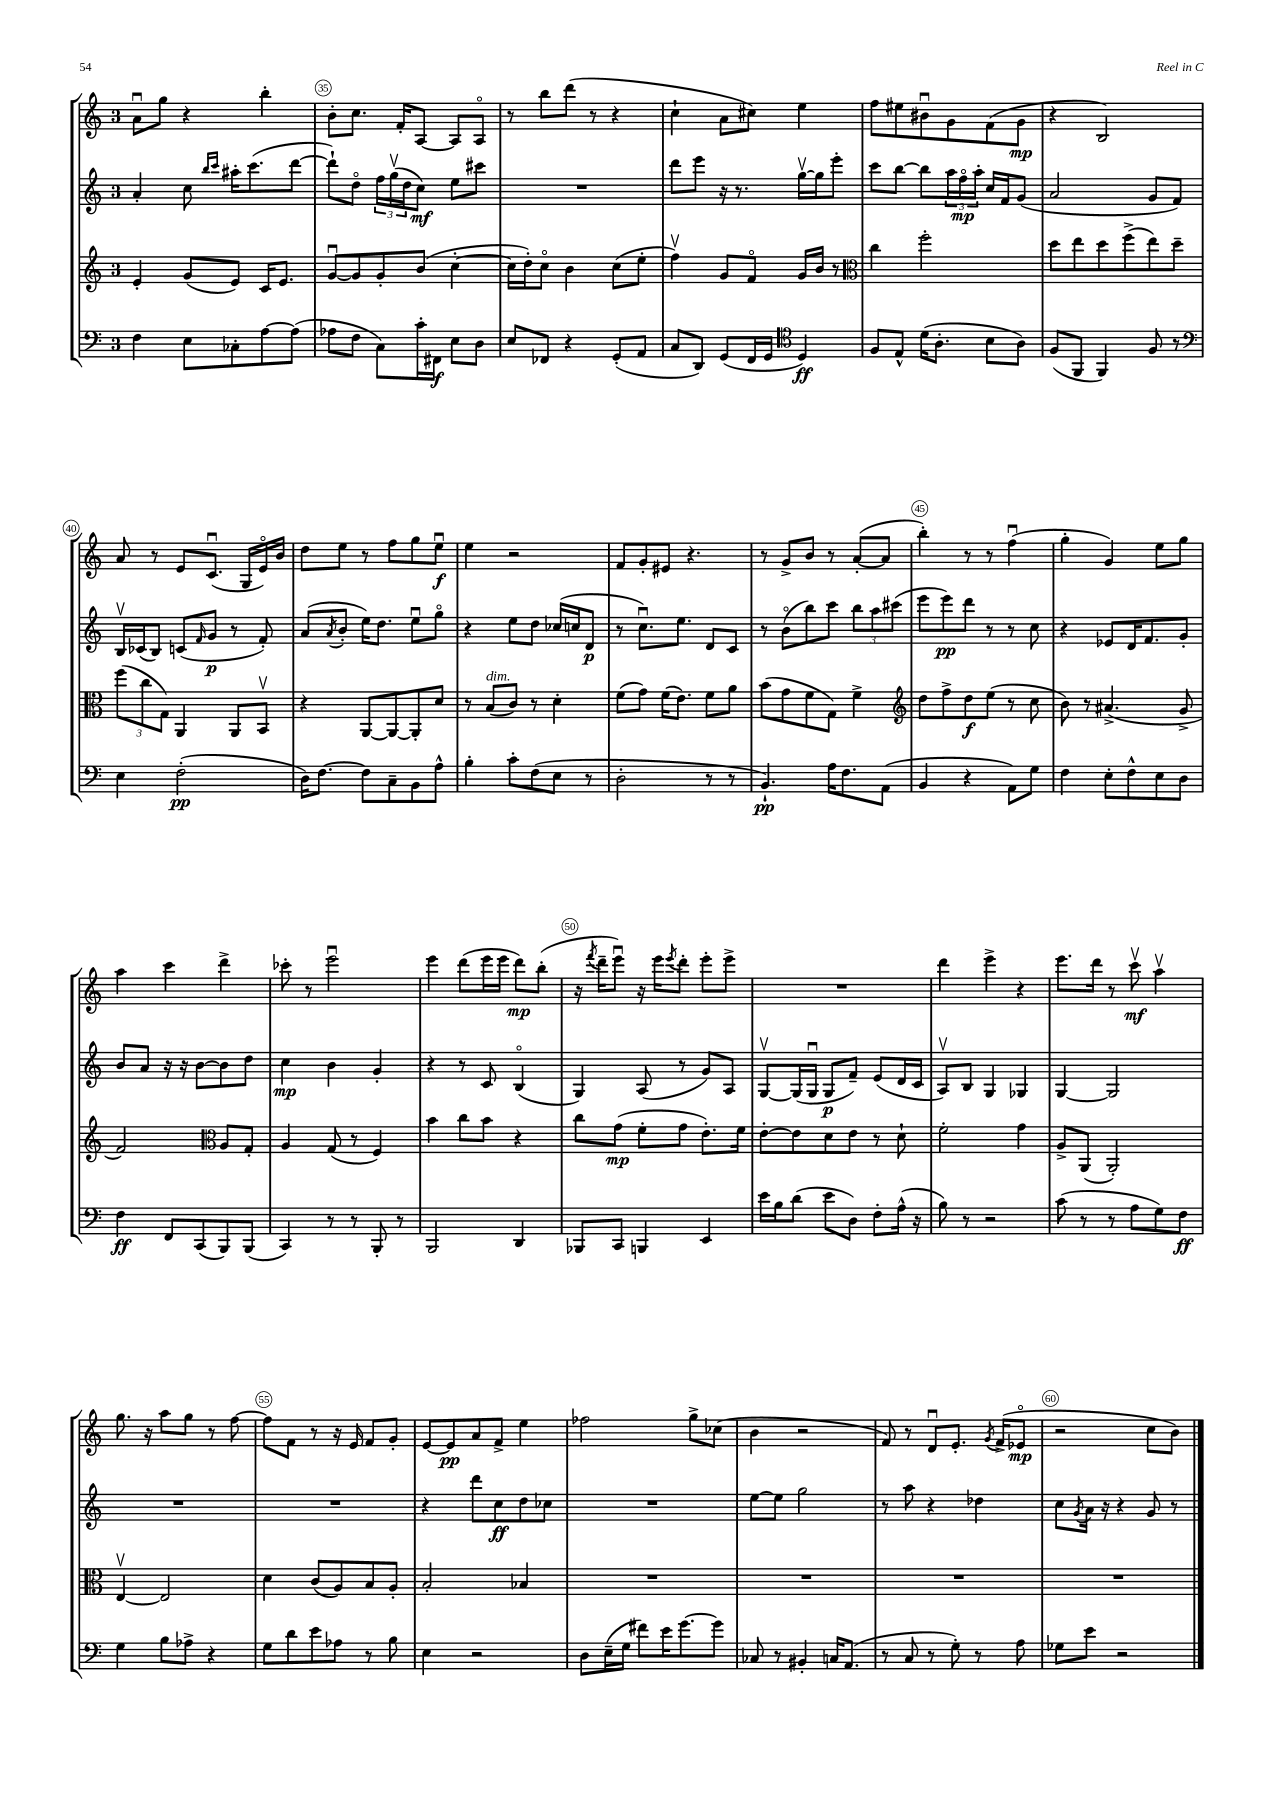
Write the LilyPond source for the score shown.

<<
\new StaffGroup <<
\new Staff = "s0" {
    \clef treble \key c \major \once \override Staff.TimeSignature.style = #'single-digit \time 3/4
    a'8\downbow g''8 r4 b''4-. |
    b'8-. c''8. f'16-. a8~ a8 a8\flageolet |
    r8 b''8 d'''8( r8 r4 |
    c''4-! a'8 cis''8) e''4 |
    f''8 eis''8 bis'8\downbow g'8 f'8( g'8\mp |
    r4 b2) |
    a'8 r8 e'8 c'8.\downbow( g16 e'16\flageolet) b'16 |
    d''8 e''8 r8 f''8 g''8 e''8\downbow\f |
    e''4 r2 |
    f'8 g'8-. eis'8 r4. |
    r8 g'8-> b'8 r8 a'8~-.( a'8 |
    b''4-.) r8 r8 f''4\downbow( |
    g''4-. g'4) e''8 g''8 |
    a''4 c'''4 d'''4-> |
    ces'''8-. r8 e'''2\downbow |
    e'''4 d'''8( e'''16 e'''16 d'''8\mp) b''8-.( |
    r16 \acciaccatura { f'''8 } d'''16-- e'''8\downbow) r16 e'''16 \acciaccatura { e'''8 } d'''8-. e'''8-. e'''8-> |
    R2. |
    d'''4 e'''4-> r4 |
    e'''8. d'''16 r8 c'''8\upbow\mf a''4\upbow |
    g''8. r16 a''8 g''8 r8 f''8~ |
    f''8 f'8 r8 r16 e'16 f'8 g'8-. |
    e'8~ e'8\pp a'8 f'8-> e''4 |
    fes''2 g''8-> ces''8( |
    b'4 r2 |
    f'8) r8 d'8\downbow e'8.-. \acciaccatura { g'8 } f'16->( ees'8\flageolet\mp |
    r2 c''8 b'8) \bar "|." |
}
\new Staff = "s1" {
    \clef treble \key c \major \once \override Staff.TimeSignature.style = #'single-digit \time 3/4
    a'4-. c''8 \grace { b''16 c'''16 } ais''16-. c'''8.( d'''8~ |
    d'''8-!) d''8\flageolet \tuplet 3/2 { f''16 g''16\upbow( d''16 } c''8\mf) e''8 cis'''8 |
    R2. |
    d'''8 e'''8 r16 r8. g''16~\upbow g''16 e'''8-. |
    c'''8 b''8~ b''8 \tuplet 3/2 { a''16 f''16\flageolet\mp a''16-. } c''16 f'16 g'8( |
    a'2 g'8 f'8) |
    b16\upbow ces'16( b8) c'8( \grace { f'16 } g'8\p r8 f'8-.) |
    a'8( \acciaccatura { a'8 } b'8-. e''16) d''8. e''8\downbow g''8\flageolet |
    r4 e''8 d''8 ces''16( c''16 d'8\p |
    r8 c''8.\downbow) e''8. d'8 c'8 |
    r8 b'8\flageolet( b''8) c'''8 \tuplet 3/2 { b''8 a''8 cis'''8( } |
    e'''8 e'''8\pp) d'''8 r8 r8 c''8 |
    r4 ees'8 d'16 f'8. g'8-. |
    b'8 a'8 r16 r16 b'8~ b'8 d''8 |
    c''4\mp b'4 g'4-. |
    r4 r8 c'8 b4\flageolet( |
    g4) a8( r8 g'8) a8 |
    g8~\upbow g16( g16\downbow g8\p f'8--) e'8( d'16 c'16 |
    a8\upbow) b8 g4 ges4 |
    g4~ g2 |
    R2. |
    R2. |
    r4 d'''8 c''8\ff d''8 ces''8 |
    R2. |
    e''8~ e''8 g''2 |
    r8 a''8 r4 des''4 |
    c''8 \acciaccatura { g'8 } a'16 r16 r4 g'8 r8 \bar "|." |
}
\new Staff = "s2" {
    \clef treble \key c \major \once \override Staff.TimeSignature.style = #'single-digit \time 3/4
    e'4-. g'8( e'8) c'16 e'8. |
    g'8~\downbow g'8 g'8-. b'8( c''4~-. |
    c''16 d''16-.) c''8\flageolet b'4 c''8( e''8-. |
    f''4\upbow) g'8 f'8\flageolet g'16 b'16 r8 |
    \clef alto c''4 f''2-. |
    d''8 e''8 d''8 f''8->( e''8) d''8-- |
    \tuplet 3/2 { f''8( c''8 g8) } a,4 a,8 b,8\upbow |
    r4 a,8~ a,8~ a,8-. d'8 |
    r8 b8^\markup { \italic "dim." }( c'8) r8 d'4-. |
    f'8( g'8) f'16( e'8.) f'8 a'8 |
    b'8( g'8 f'8 g8) f'4-> |
    \clef treble d''8 f''8-> d''8\f e''8( r8 c''8 |
    b'8) r8 ais'4.->( g'8-> |
    f'2) \clef alto a8 g8-. |
    a4 g8( r8 f4) |
    b'4 c''8 b'8 r4 |
    c''8 g'8\mp( f'8-. g'8 e'8.-.) f'16 |
    e'8~-. e'8 d'8 e'8 r8 d'8-! |
    f'2-. g'4 |
    a8-> a,8( a,2-.) |
    e4~\upbow e2 |
    d'4 c'8( a8) b8 a8-. |
    b2-. bes4 |
    R2. |
    R2. |
    R2. |
    R2. \bar "|." |
}
\new Staff = "s3" {
    \clef bass \key c \major \once \override Staff.TimeSignature.style = #'single-digit \time 3/4
    f4 e8 ces8-. a8~ a8( |
    aes8 f8 c8) c'16-. fis,16\f e8 d8 |
    e8 fes,8 r4 g,8-.( a,8 |
    c8 d,8) g,8( f,16 g,16 \clef tenor d4\ff) |
    f8 e8-^ d'16( a8.-. b8 a8) |
    f8( f,8 f,4) f8 r8 |
    \clef bass e4 f2-.\pp( |
    d16) f8.~ f8 c8-- b,8 a8-^ |
    b4-. c'8-. f8( e8 r8 |
    d2-. r8 r8 |
    b,4.-!\pp) a16 f8. a,8( |
    b,4 r4 a,8) g8 |
    f4 e8-. f8-^ e8 d8 |
    f4\ff f,8 c,8( b,,8) b,,8( |
    c,4) r8 r8 b,,8-. r8 |
    b,,2 d,4 |
    bes,,8 c,8 b,,4 e,4 |
    e'16 b16 d'8( e'8 d8) f8-. a16-^( r16 |
    b8) r8 r2 |
    c'8( r8 r8 a8 g8) f8\ff |
    g4 b8 aes8-> r4 |
    g8 d'8 e'8 aes8 r8 b8 |
    e4 r2 |
    d8 e16--( g16 fis'8) e'16 g'8.~ g'8 |
    ces8 r8 bis,4-. c16 a,8.( |
    r8 c8 r8 g8-.) r8 a8 |
    ges8 e'8 r2 \bar "|." |
}
>>
>>
\layout { \context { \Score currentBarNumber = #34 \override BarNumber.break-visibility = ##(#f #t #t) barNumberVisibility = #(every-nth-bar-number-visible 5) \override BarNumber.stencil = #(make-stencil-circler 0.1 0.3 ly:text-interface::print) } }
